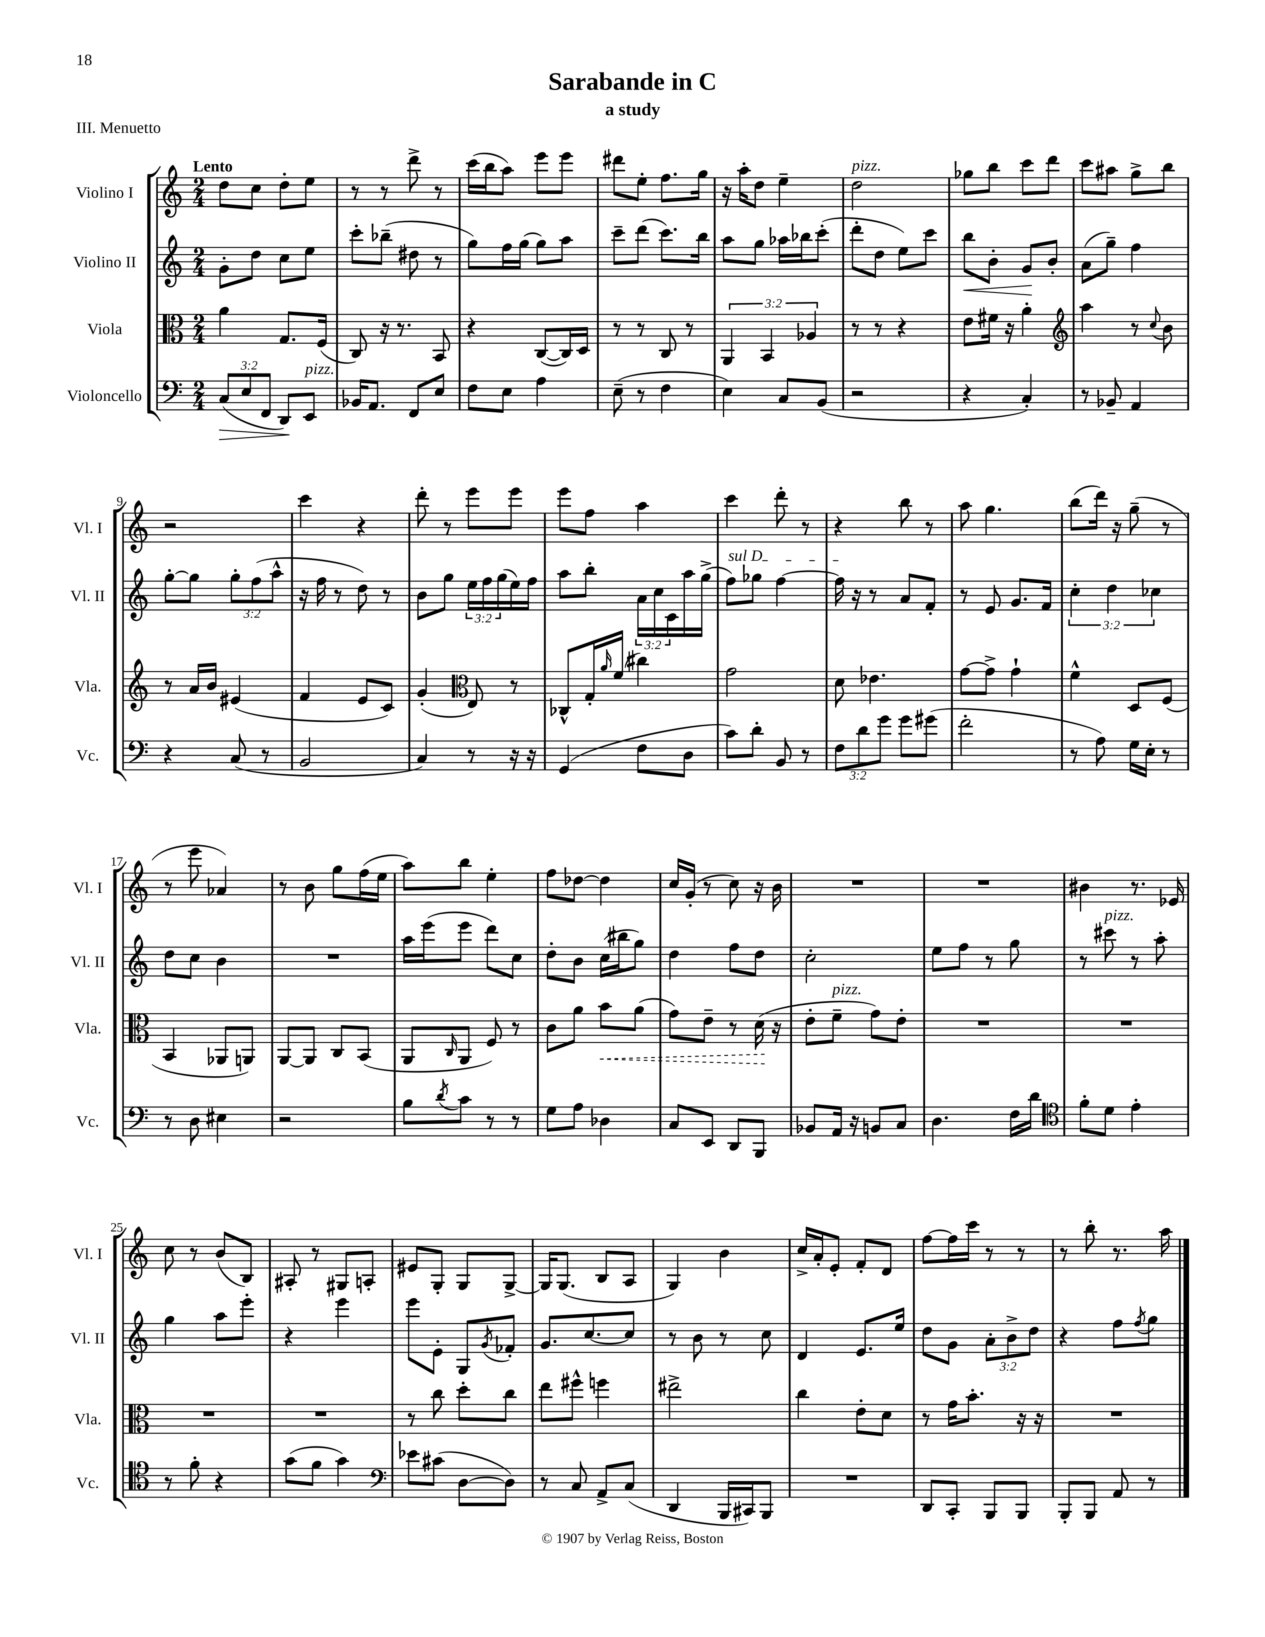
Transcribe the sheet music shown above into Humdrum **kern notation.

**kern	**dynam	**kern	**dynam	**kern	**dynam	**kern
*part4	*part4	*part3	*part3	*part2	*part2	*part1
*staff4	*staff4	*staff3	*staff3	*staff2	*staff2	*staff1
*I"Violoncello	*	*I"Viola	*	*I"Violino II	*	*I"Violino I
*I'Vc.	*	*I'Vla.	*	*I'Vl. II	*	*I'Vl. I
*clefF4	*	*clefC3	*	*clefG2	*	*clefG2
*k[]	*	*k[]	*	*k[]	*	*k[]
*M2/4	*	*M2/4	*	*M2/4	*	*M2/4
=1	=1	=1	=1	=1	=1	=1
!	!	!	!	!	!	!LO:TX:a:B:t=Lento
!	!LO:HP:b	!	!	!	!	!
(12C/L	>	4a\	.	8g'\L	.	8dd\L
12E/	.	.	.	.	.	.
.	.	.	.	8dd\J	.	8cc\J
12FF/J	.	.	.	.	.	.
8DD/L)	.	8.G/L	.	8cc\L	.	8dd'\L
!LO:TX:a:i:t=pizz.	!	!	!	!	!	!
8EE/J	]	.	.	8ee\J	.	8ee\J
.	.	(16F/Jk	.	.	.	.
=2	=2	=2	=2	=2	=2	=2
16BB-X/KL	.	8C/)	.	8ccc'\L	.	8r
8.AA/J	.	.	.	.	.	.
.	.	16r	.	(8bb-X~\J	.	8r
.	.	8.r	.	.	.	.
8FF/L	.	.	.	8dd#X\	.	8ddd^\
8E/J	.	8BB/	.	8r	.	8r
=3	=3	=3	=3	=3	=3	=3
8F\L	.	4r	.	8gg\L)	.	(16ccc\LL
.	.	.	.	.	.	16bb\J
8E\J	.	.	.	16ff\L	.	8aa\J)
.	.	.	.	(16gg\JJ	.	.
4A\	.	([8C/L	.	8gg\L)	.	8eee\L
.	.	16C/L])	.	8aa\J	.	8eee\J
.	.	16D/JJ	.	.	.	.
=4	=4	=4	=4	=4	=4	=4
(8E~\	.	8r	.	8ccc~\L	.	8ddd#X\L
8r	.	8r	.	(8ddd\J	.	8ee'\J
4F\	.	8C/	.	8.ccc\L)	.	8.ff\L
.	.	8r	.	.	.	.
.	.	.	.	16bb\Jk	.	16gg\Jk
=5	=5	=5	=5	=5	=5	=5
4E\)	.	6AA/	.	8aa\L	.	16r
.	.	.	.	.	.	16aa'\KL
.	.	.	.	8gg\J	.	8dd\J
.	.	6BB/	.	.	.	.
8C/L	.	.	.	16aa-X\LL	.	4ee~\
.	.	.	.	16bb-X\J	.	.
.	.	6A-X/	.	.	.	.
(8BB/J	.	.	.	(8ccc'\J	.	.
=6	=6	=6	=6	=6	=6	=6
!	!	!	!	!	!	!LO:TX:a:i:t=pizz.
2r	.	8r	.	8ddd'\L	.	2dd\
.	.	8r	.	8dd\J	.	.
.	.	4r	.	8ee\L)	.	.
.	.	.	.	8ccc\J	.	.
=7	=7	=7	=7	=7	=7	=7
!	!	!	!	!	!LO:HP:b	!
4r	.	8e\L	.	8bb\L	<	8gg-X\L
.	.	16f#X\Jk	.	8b'\J	.	8bb\J
.	.	16r	.	.	.	.
4C'/)	.	4a'\	.	8g/L	.	8ccc\L
.	.	.	.	8b'/J	[	8ddd\J
=8	=8	=8	=8	=8	=8	=8
*	*	*clefG2	*	*	*	*
8r	.	4aa\	.	(8a\L	.	8ccc\L
8BB-X~/	.	.	.	8gg~\J)	.	8aa#X\J
4AA/	.	8r	.	4ff\	.	8gg^\L
.	.	8qqcc/	.	.	.	.
.	.	8b\	.	.	.	8bb\J
!!LO:LB:g=z
=9	=9	=9	=9	=9	=9	=9
4r	.	8r	.	[8gg'\L	.	2r
.	.	16a/LL	.	8gg\J]	.	.
.	.	16b/JJ	.	.	.	.
(8C/	.	(4e#X/	.	12gg'\L	.	.
.	.	.	.	(12ff\	.	.
8r	.	.	.	.	.	.
.	.	.	.	12aa^^\J	.	.
=10	=10	=10	=10	=10	=10	=10
2BB/	.	4f/	.	16r	.	4ccc\
.	.	.	.	16ff\	.	.
.	.	.	.	8r	.	.
.	.	8e/L	.	8dd\)	.	4r
.	.	8c/J)	.	8r	.	.
=11	=11	=11	=11	=11	=11	=11
4C/)	.	(4g'/	.	8b\L	.	8ddd'\
.	.	.	.	8gg\J	.	8r
*	*	*clefC3	*	*	*	*
8r	.	8E/)	.	24ee\LL	.	8eee\L
.	.	.	.	24ff\	.	.
.	.	.	.	(24gg\	.	.
16r	.	8r	.	16ee\)	.	8eee\J
16r	.	.	.	16ff\JJ	.	.
=12	=12	=12	=12	=12	=12	=12
(4GG/	.	8C-X^^/L	.	8aa\L	.	8eee\L
.	.	16G'/L	.	8bb'\J	.	8ff\J
.	.	16qqa/	.	.	.	.
.	.	(16f/JJ	.	.	.	.
8F\L	.	4cc#X\)	.	24a\LL	.	4aa\
.	.	.	.	24cc\	.	.
.	.	.	.	24c\	.	.
8D\J	.	.	.	16aa\	.	.
.	.	.	.	(16gg^\JJ	.	.
=13	=13	=13	=13	=13	=13	=13
!	!	!	!	!LO:TX:a:i:t=sul D	!	!
8c\L)	.	2g\	.	8ff\L)	.	4ccc\
8d'\J	.	.	.	8gg-X\J	.	.
8BB/	.	.	.	[4ff\	.	8ddd'\
8r	.	.	.	.	.	8r
=14	=14	=14	=14	=14	=14	=14
12F\L	.	8d\	.	16ff\]	.	4r
.	.	.	.	16r	.	.
12d\	.	.	.	.	.	.
.	.	4.e-X\	.	8r	.	.
12g\J	.	.	.	.	.	.
8g\L	.	.	.	8a/L	.	8bb\
(8g#X\J	.	.	.	8f'/J	.	8r
=15	=15	=15	=15	=15	=15	=15
2f'\	.	[8g\L	.	8r	.	8aa\
.	.	8g^\J]	.	8e/	.	4.gg\
.	.	4g`\	.	8.g/L	.	.
.	.	.	.	16f/Jk	.	.
=16	=16	=16	=16	=16	=16	=16
8r	.	4f^^\	.	6cc'\	.	(8bb\L
8A\)	.	.	.	.	.	16ddd\Jk)
.	.	.	.	6dd\	.	.
.	.	.	.	.	.	16r
16G\LL	.	8D/L	.	.	.	(8gg~\
16E'\JJ	.	.	.	.	.	.
.	.	.	.	6cc-X\	.	.
8r	.	(8F/J	.	.	.	8r
!!LO:LB:g=z
=17	=17	=17	=17	=17	=17	=17
8r	.	4BB/	.	8dd\L	.	8r
8D\	.	.	.	8cc\J	.	8eee\
4E#X\	.	8AA-X/L	.	4b\	.	4a-X/)
.	.	8AAn/J)	.	.	.	.
=18	=18	=18	=18	=18	=18	=18
2r	.	[8AA/L	.	2r	.	8r
.	.	8AA/J]	.	.	.	8b\
.	.	8C/L	.	.	.	8gg\L
.	.	(8BB/J	.	.	.	(16ff\L
.	.	.	.	.	.	16ee\JJ
=19	=19	=19	=19	=19	=19	=19
8B\L	.	8AA/L	.	16aa\LL	.	8aa\L)
.	.	.	.	(16eee\J	.	.
8qd/	.	16qqC/	.	.	.	.
8c\J	.	8AA/J	.	8eee\J	.	8bb\J
8r	.	8F/)	.	8ddd\L)	.	4ee'\
8r	.	8r	.	8cc\J	.	.
=20	=20	=20	=20	=20	=20	=20
8G\L	.	8c\L	.	8dd'\L	.	8ff\L
8A\J	.	8a\J	.	8b\J	.	[8dd-X\J
!	!	!	!LO:HP:b	!	!	!
4D-X\	.	8b\L	<	(16cc\LL	.	4dd-\]
.	.	.	.	16bb#X\J	.	.
.	.	(8a\J	.	8gg\J)	.	.
=21	=21	=21	=21	=21	=21	=21
8C/L	.	8g\L)	.	4dd\	.	16cc/LL
.	.	.	.	.	.	(16g'/JJ
8EE/J	.	8e~\J	.	.	.	8r
8DD/L	.	8r	.	8ff\L	.	8cc\)
8BBB/J	.	(16d\	.	8dd\J	.	16r
.	.	16r	[	.	.	16b\
=22	=22	=22	=22	=22	=22	=22
8BB-X/L	.	8e'\L	.	2cc'\	.	2r
!	!	!LO:TX:a:i:t=pizz.	!	!	!	!
16AA/Jk	.	8f~\J	.	.	.	.
16r	.	.	.	.	.	.
8BBn/L	.	8g\L)	.	.	.	.
8C/J	.	8e'\J	.	.	.	.
=23	=23	=23	=23	=23	=23	=23
4.D\	.	2r	.	8ee\L	.	2r
.	.	.	.	8ff\J	.	.
.	.	.	.	8r	.	.
16F\LL	.	.	.	8gg\	.	.
16d\JJ	.	.	.	.	.	.
=24	=24	=24	=24	=24	=24	=24
*clefC4	*	*	*	*	*	*
8f'\L	.	2r	.	8r	.	4b#X\
!	!	!	!	!LO:TX:a:i:t=pizz.	!	!
8d\J	.	.	.	8ccc#X\	.	.
4e'\	.	.	.	8r	.	8.r
.	.	.	.	8aa'\	.	.
.	.	.	.	.	.	16e-X/
!!LO:LB:g=z
=25	=25	=25	=25	=25	=25	=25
8r	.	2r	.	4gg\	.	8cc\
8f'\	.	.	.	.	.	8r
4r	.	.	.	8aa\L	.	(8b/L
.	.	.	.	8eee'\J	.	8B/J)
=26	=26	=26	=26	=26	=26	=26
(8g\L	.	2r	.	4r	.	8A#X'/
8f\J	.	.	.	.	.	8r
4g\)	.	.	.	4eee\	.	8G#X/L
.	.	.	.	.	.	8An'/J
=27	=27	=27	=27	=27	=27	=27
*clefF4	*	*	*	*	*	*
8e-X\L	.	8r	.	8eee\L	.	8e#X/L
(8c#X\J	.	8cc\	.	8e'\J	.	8G'/J
[8D\L	.	8dd'\L	.	8G/L	.	8G/L
.	.	.	.	8qg/	.	.
8D\J])	.	8cc\J	.	8f-X'/J	.	[8G^/J
=28	=28	=28	=28	=28	=28	=28
8r	.	8ee\L	.	8.g/L	.	16G/KL]
.	.	.	.	.	.	(8.G/J
8C/	.	8ff#X^^\J	.	.	.	.
.	.	.	.	[8.cc/	.	.
8AA^/L	.	4ffn\	.	.	.	8B/L
(8C/J	.	.	.	8cc/J]	.	8A/J
=29	=29	=29	=29	=29	=29	=29
4DD/	.	2ee#X^\	.	8r	.	4G/)
.	.	.	.	8b\	.	.
16BBB/LL	.	.	.	8r	.	4b\
16CC#X/J)	.	.	.	.	.	.
8BBB/J	.	.	.	8cc\	.	.
=30	=30	=30	=30	=30	=30	=30
2r	.	4cc\	.	4d/	.	16cc^/LL
.	.	.	.	.	.	16a'/J
.	.	.	.	.	.	8e'/J
.	.	8e'\L	.	8.e/L	.	8f'/L
.	.	8d\J	.	.	.	8d/J
.	.	.	.	16ee/Jk	.	.
=31	=31	=31	=31	=31	=31	=31
8DD/L	.	8r	.	8dd\L	.	[8ff\L
8CC'/J	.	16g\KL	.	8g\J	.	16ff\L]
.	.	8.b'\J	.	.	.	16ccc\JJ
8BBB/L	.	.	.	12a'\L	.	8r
.	.	.	.	12b^\	.	.
8BBB/J	.	16r	.	.	.	8r
.	.	.	.	12dd\J	.	.
.	.	16r	.	.	.	.
=32	=32	=32	=32	=32	=32	=32
8BBB'/L	.	2r	.	4r	.	8r
8BBB/J	.	.	.	.	.	8bb'\
8AA/	.	.	.	8ff\L	.	8.r
.	.	.	.	8qff/	.	.
8r	.	.	.	8gg\J	.	.
.	.	.	.	.	.	16aa\
==	==	==	==	==	==	==
*-	*-	*-	*-	*-	*-	*-
